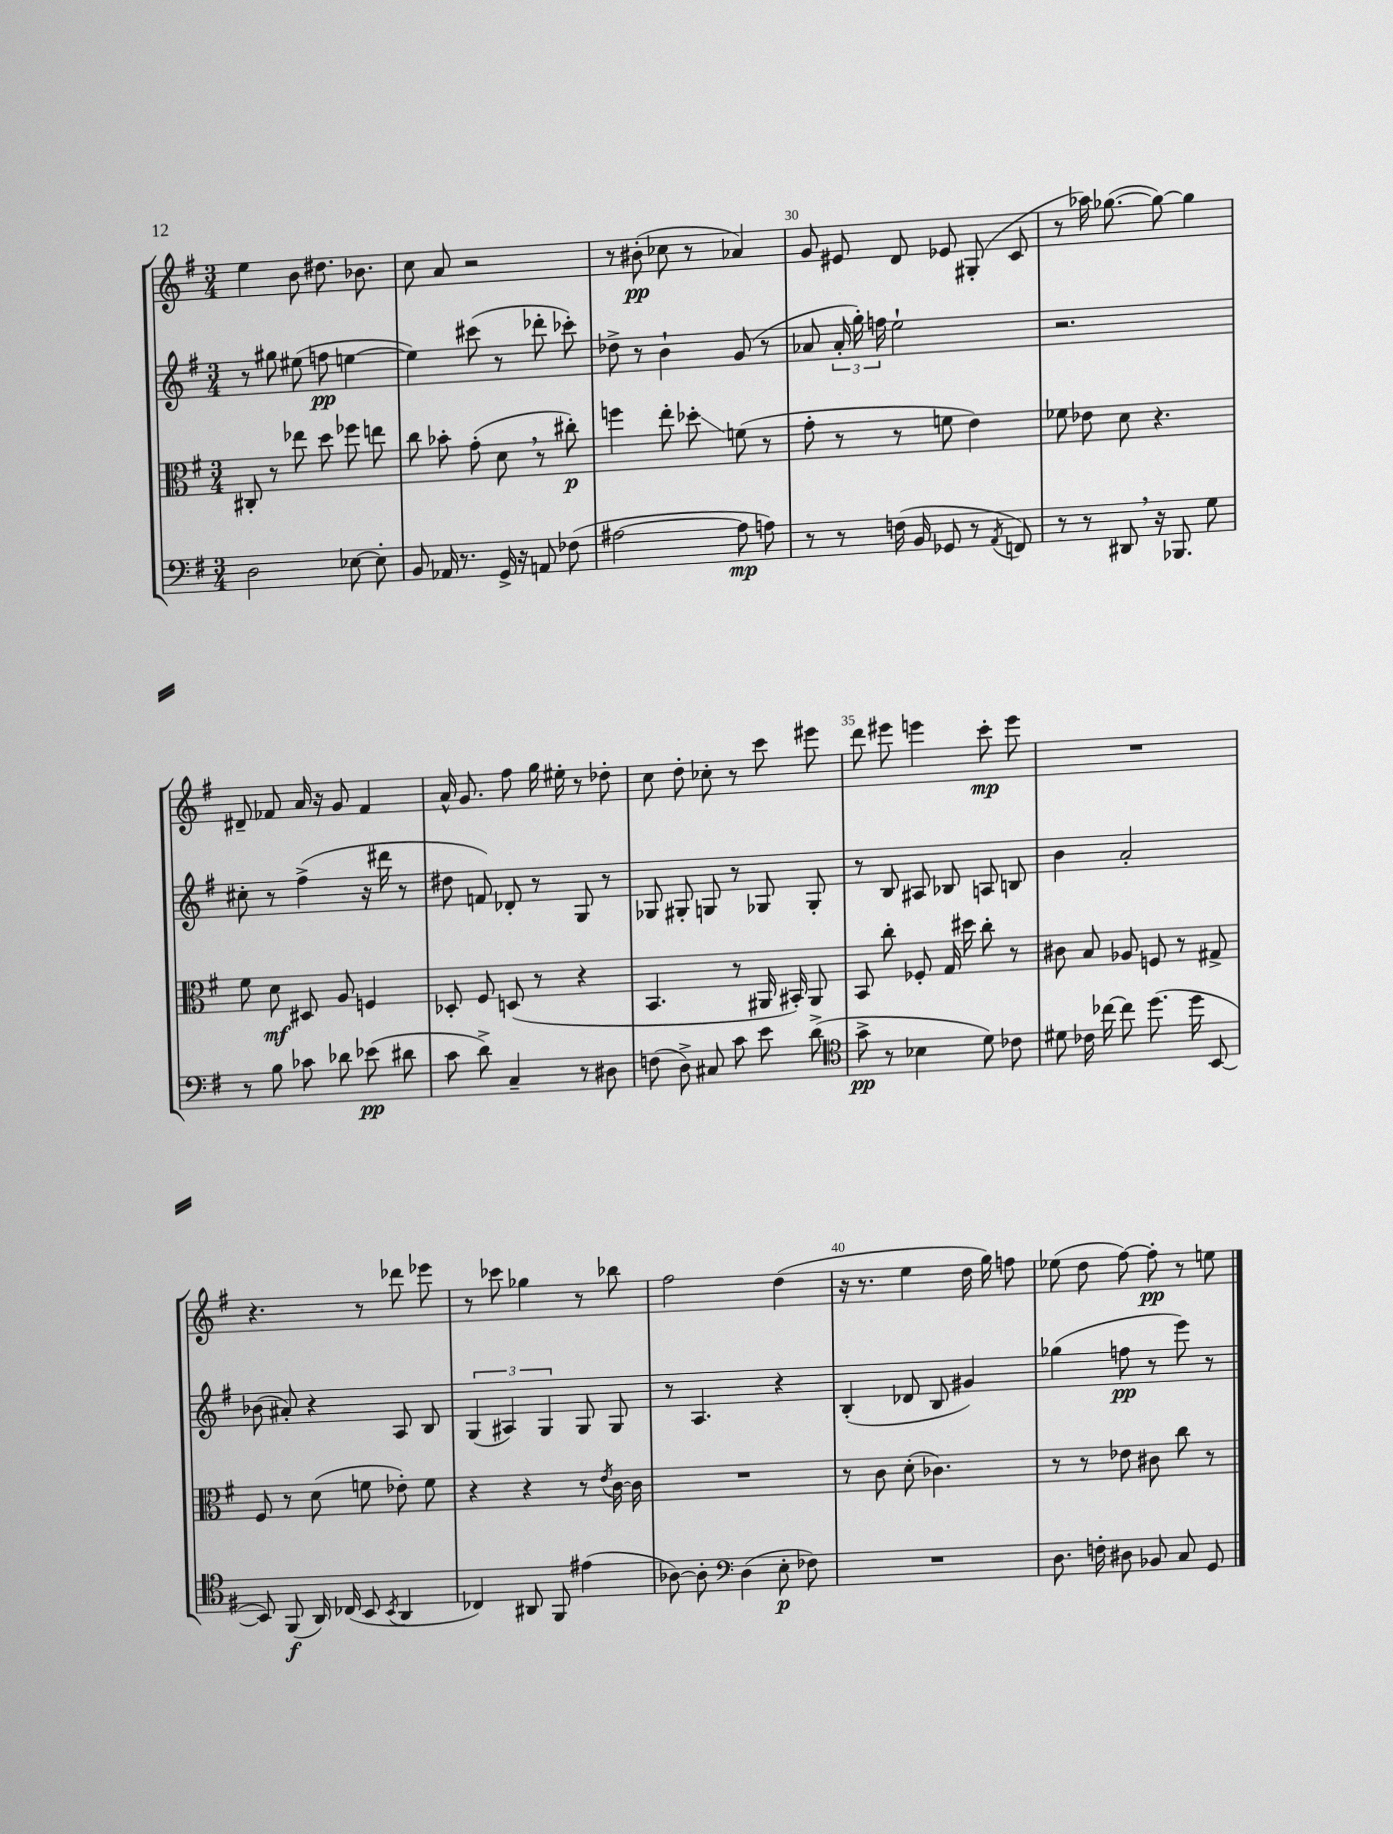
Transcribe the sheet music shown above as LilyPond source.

<<
\new StaffGroup <<
\new Staff = "s0" {
    \clef treble \key g \major \numericTimeSignature \time 3/4
    \autoBeamOff e''4 b'8 dis''8. bes'8. |
    c''8 a'8 r2 |
    r8 bis'8-.\pp( ces''8 r8 aes'4) |
    g'8 eis'8 d'8 ees'8 gis8-.( c'8 |
    r8 aes''16) ges''8.~( ges''8~) ges''4 |
    dis'8-- fes'8 a'16 r16 g'8 fes'4 |
    a'16-^ g'8. fis''8 g''16 eis''16-. r8 des''8-. |
    c''8 d''8-. ces''8-. r8 c'''8 eis'''8 |
    d'''8 eis'''8 e'''4 c'''8-.\mp e'''8 |
    R2. |
    r4. r8 des'''8 ees'''8 |
    r8 ces'''8 ges''4 r8 bes''8 |
    fis''2 d''4( |
    r16 r8. e''4 d''16 g''16) f''8 |
    ees''8( d''8 fis''8~) fis''8-.\pp r8 e''8 \bar "|." |
}
\new Staff = "s1" {
    \clef treble \key g \major \numericTimeSignature \time 3/4
    \autoBeamOff r8 gis''8 eis''8( f''8\pp e''4~ |
    e''4) cis'''8( r8 des'''8-. ces'''8-.) |
    des''8-> r8 b'4-! g'8( r8 |
    aes'8 \tuplet 3/2 { aes'16-. g''16-.) f''16 } e''2-! |
    r2. |
    cis''8-. r8 fis''4->( r16 dis'''16 r8 |
    dis''8 f'8) des'8-. r8 g8 r8 |
    ges8 gis8-. g8 r8 ges8 ges8-. |
    r8 b8 ais8 bes8 a8 b8 |
    b'4 a'2-. |
    bes'8( ais'8-.) r4 a8 b8 |
    \tuplet 3/2 { g4( ais4) g4 } g8 g8 |
    r8 a4. r4 |
    b4-.( des'8 b8 gis'4) |
    ges''4( f''8\pp r8 e'''8) r8 \bar "|." |
}
\new Staff = "s2" {
    \clef alto \key g \major \numericTimeSignature \time 3/4
    \autoBeamOff cis8-. r8 ees''8 d''8 fes''8 e''8 |
    c''8 bes'8-. g'8-.( d'8 \breathe r8 cis''8-.\p) |
    f''4 e''8-. des''8-.\glissando f'8( r8 |
    g'8-. r8 r8 f'8 e'4) |
    fes'8 ees'8 d'8 r4. |
    fis'8 d'8\mf dis8 a8 f4 |
    des8-. fis8 d8( r8 r4 |
    b,4. r8 ais,16 bis,16-.) ais,8 |
    b,8 c''8-. fes8-. g16 dis''16 c''8-. r8 |
    cis'8 b8 aes8 f8 r8 gis8-> |
    fis8 r8 d'8( f'8 ees'8-.) f'8 |
    r4 r4 r8 \acciaccatura { e'8 } c'16~ c'16 |
    R2. |
    r8 c'8 d'8-.( ces'4.) |
    r8 r8 ees'8 cis'8 c''8 r8 \bar "|." |
}
\new Staff = "s3" {
    \clef bass \key g \major \numericTimeSignature \time 3/4
    \autoBeamOff d2 ees8~ ees8-. |
    b,8 aes,16 r8. g,16-> r16 a,8 fes8( |
    ais2~ ais8\mp a8) |
    r8 r8 f16( b,16 ges,8 r8 \acciaccatura { a,8 } f,8) |
    r8 r8 dis,8 \breathe r16 bes,,8. g8 |
    r8 b8 ces'8 des'8 ees'8\pp( dis'8 |
    c'8 d'8->) c4-- r8 dis8 |
    f8( d8->) cis8 c'8 e'8 d'8->( |
    \clef tenor g'8->\pp r8 bes4 d'8) ces'8 |
    dis'8 ces'16 ces''16~ ces''8 d''8.( d''16 b,8~ |
    b,8) fis,8\f( a,16) ces16( b,8 \acciaccatura { b,8 } a,4 |
    ces4) ais,8 fis,8 eis'4( |
    aes8~) aes8-. \clef bass d4( e8-.\p fes8) |
    R2. |
    d8. f16-. dis8 bes,8 c8 g,8 \bar "|." |
}
>>
>>
\layout { \context { \Score currentBarNumber = #27 \override BarNumber.break-visibility = ##(#f #t #t) barNumberVisibility = #(every-nth-bar-number-visible 5) } }
